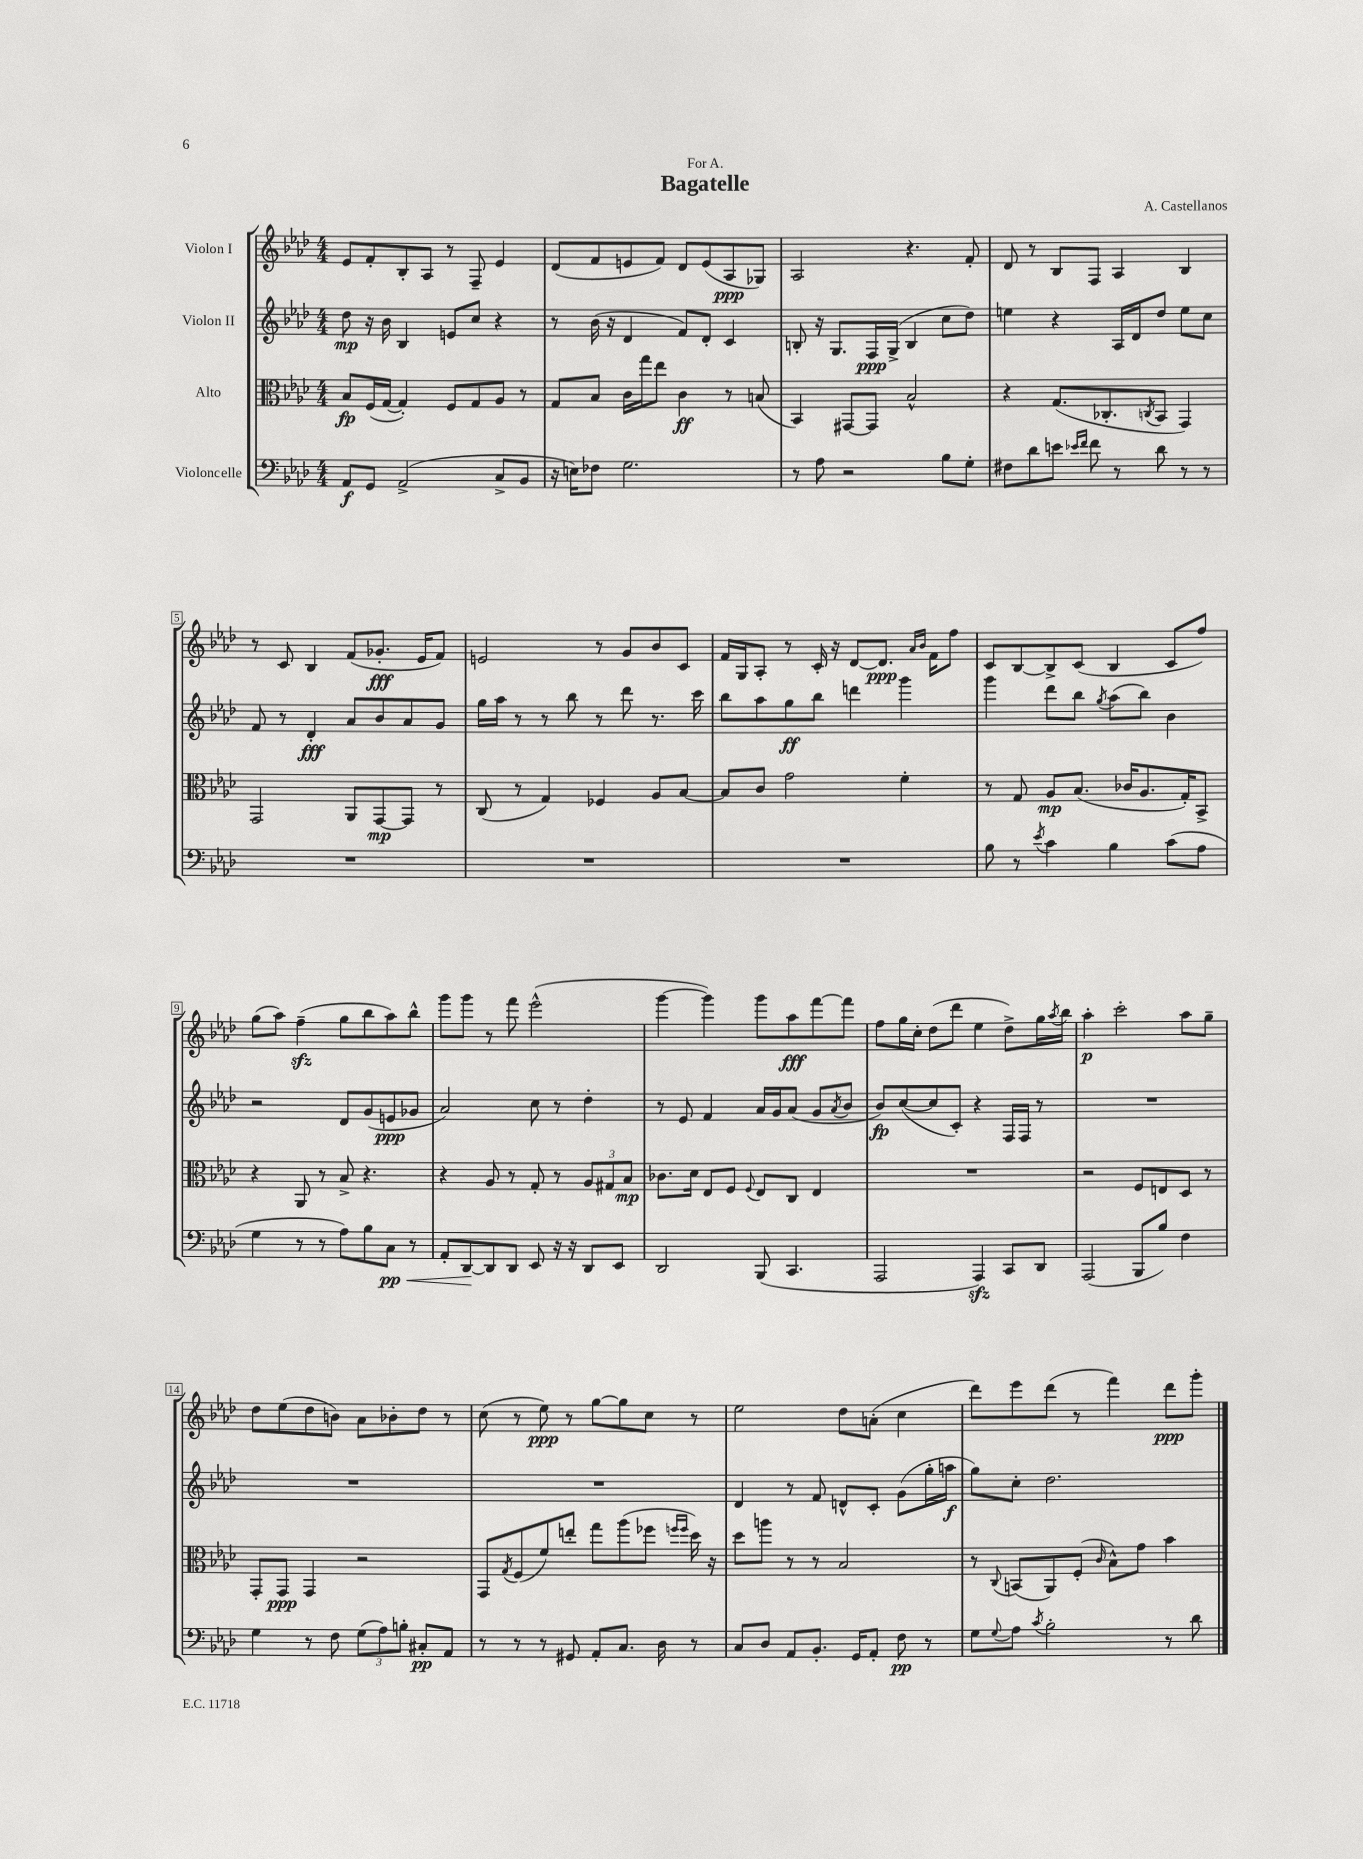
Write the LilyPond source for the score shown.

\header { title = "Bagatelle" composer = "A. Castellanos" dedication = "For A." }
<<
\new StaffGroup <<
\new Staff = "s0" \with { instrumentName = "Violon I" } {
    \clef treble \key aes \major \numericTimeSignature \time 4/4
    ees'8 f'8-. bes8-. aes8 r8 f8-- ees'4 |
    des'8( f'8 e'8 f'8) des'8 e'8( aes8\ppp ges8) |
    aes2 r4. f'8-. |
    des'8 r8 bes8 f8 aes4 bes4 |
    r8 c'8 bes4 f'8( ges'8.-.\fff ees'16 f'8) |
    e'2 r8 g'8 bes'8 c'8 |
    f'16 g16 aes8-. r8 c'16-. r16 des'8~ des'8.\ppp \grace { aes'16 bes'16 } f'16 f''8 |
    c'8 bes8~ bes8-> c'8( bes4 c'8 f''8) |
    g''8( aes''8) f''4--\sfz( g''8 bes''8 aes''8) bes''8-^ |
    g'''8 g'''8 r8 f'''8 ees'''2-^( |
    g'''4~ g'''4) g'''8 aes''8\fff f'''8~ f'''8 |
    f''8 g''16 c''16-. des''8( des'''8 ees''4 des''8->) g''16 \acciaccatura { aes''8 } bes''16 |
    aes''4-.\p c'''2-. aes''8 g''8-- |
    des''8 ees''8( des''8 b'8) aes'8 bes'8-. des''8 r8 |
    c''8( r8 ees''8\ppp) r8 g''8~ g''8 c''8 r8 |
    ees''2 des''8 a'8-.( c''4 |
    des'''8) ees'''8 des'''8( r8 f'''4) des'''8\ppp g'''8-. \bar "|." |
}
\new Staff = "s1" \with { instrumentName = "Violon II" } {
    \clef treble \key aes \major \numericTimeSignature \time 4/4
    des''8\mp r16 bes'16 bes4 e'8 c''8 r4 |
    r8 bes'16( r16 des'4 f'8) des'8-. c'4 |
    b8-. r16 g8. f16\ppp g16->( b4 c''8 des''8) |
    e''4 r4 aes16 des'16 des''8 e''8 c''8 |
    f'8 r8 des'4-.\fff aes'8 bes'8 aes'8 g'8 |
    g''16 aes''16 r8 r8 bes''8 r8 des'''8 r8. c'''16 |
    bes''8 aes''8 g''8\ff bes''8 d'''4 g'''4 |
    g'''4 des'''8 bes''8 \acciaccatura { g''8 } aes''8( bes''8) bes'4 |
    r2 des'8 g'8( e'8\ppp ges'8 |
    aes'2) c''8 r8 des''4-. |
    r8 ees'8 f'4 aes'16 g'16 aes'8( g'8 \acciaccatura { aes'8 } bes'8 |
    bes'8\fp) c''8~( c''8 c'8-.) r4 f16 f16 r8 |
    R1 |
    R1 |
    R1 |
    des'4 r8 f'8 d'8-^ c'8-. g'8( g''16-. a''16\f |
    g''8) c''8-. des''2. \bar "|." |
}
\new Staff = "s2" \with { instrumentName = "Alto" } {
    \clef alto \key aes \major \numericTimeSignature \time 4/4
    bes8\fp f16( g16~ g4-.) f8 g8 aes8 r8 |
    g8 bes8 c'16 g''16 ees''8 c'4\ff r8 b8( |
    bes,4) gis,8~ gis,8 bes2-^ |
    r4 g8.( ces8.-. \acciaccatura { c8 } bes,8 g,4) |
    g,2 aes,8 g,8~\mp g,8 r8 |
    c8( r8 g4) fes4 aes8 bes8~ |
    bes8 c'8 g'2 f'4-. |
    r8 g8 aes8\mp bes8.( ces'16 aes8. g16-.) bes,8-> |
    r4 aes,8 r8 bes8-> r4. |
    r4 aes8 r8 g8-. r8 \tuplet 3/2 { aes8 gis8 bes8\mp } |
    ces'8. des'16 ees8 f8 \appoggiatura { f8 } ees8 c8 ees4 |
    R1 |
    r2 f8 e8 des8 r8 |
    g,8-. g,8\ppp g,4 r2 |
    g,8 \acciaccatura { g8 } f8( f'8) e''8-. g''8 aes''8( fes''8 \grace { f''16 f''16 } des''16) r16 |
    des''8 a''8 r8 r8 bes2 |
    r8 \appoggiatura { c8 } b,8( aes,8) f8-.( \grace { c'16 } bes8-^) g'8 bes'4 \bar "|." |
}
\new Staff = "s3" \with { instrumentName = "Violoncelle" } {
    \clef bass \key aes \major \numericTimeSignature \time 4/4
    aes,8\f g,8 aes,2->( c8-> bes,8 |
    r16 e16) fes8 g2. |
    r8 aes8 r2 bes8 g8-. |
    fis8 des'8 e'8 \grace { ees'16 f'16 } f'8 r8 des'8 r8 r8 |
    R1 |
    R1 |
    R1 |
    bes8 r8 \acciaccatura { ees'8 } c'4 bes4 c'8( aes8 |
    g4 r8 r8 aes8) bes8 c8\pp\< r8 |
    aes,8-. des,8~\! des,8 des,8 ees,8 r16 r16 des,8 ees,8 |
    des,2 bes,,8( c,4. |
    aes,,2 aes,,4\sfz) c,8 des,8 |
    aes,,2( bes,,8 bes8) f4 |
    g4 r8 f8 \tuplet 3/2 { g8( aes8) b8-. } cis8-.\pp aes,8 |
    r8 r8 r8 gis,8 aes,8-. c8. des16 r8 |
    c8 des8 aes,8 bes,8.-. g,16 aes,8-. f8\pp r8 |
    g8 \appoggiatura { g8 } aes8 \acciaccatura { c'8 } bes2-. r8 des'8 \bar "|." |
}
>>
>>
\layout { \context { \Score \override BarNumber.stencil = #(make-stencil-boxer 0.1 0.3 ly:text-interface::print) } }
